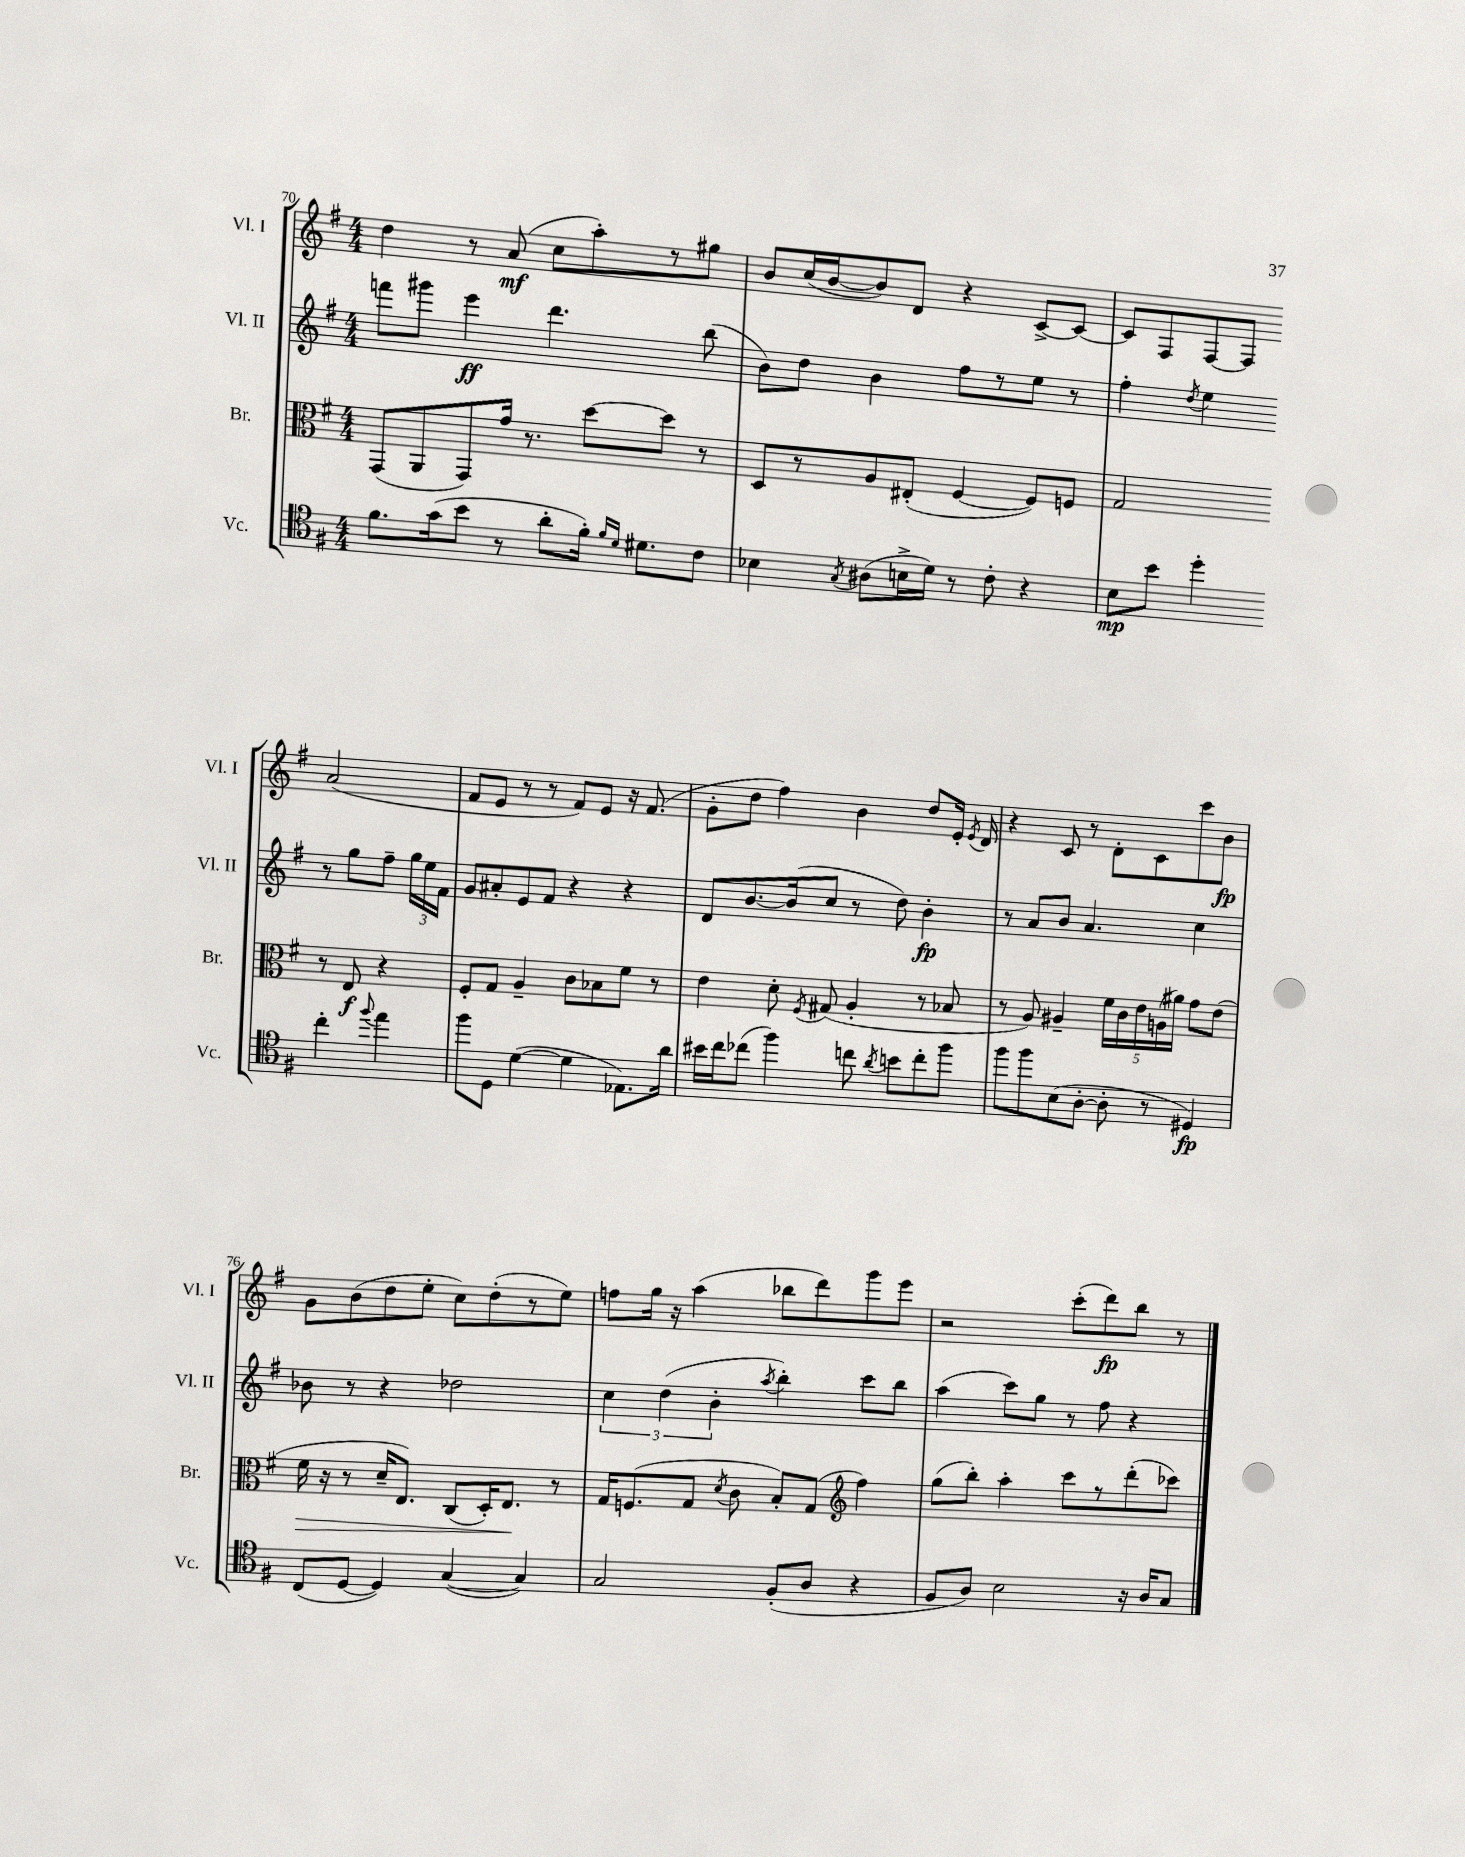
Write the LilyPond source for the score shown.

<<
\new StaffGroup <<
\new Staff = "s0" \with { instrumentName = "Vl. I" shortInstrumentName = "Vl. I" } {
    \clef treble \key g \major \numericTimeSignature \time 4/4
    \autoBeamOff d''4 r8 a'8\mf( c''8[ a''8-.) r8 gis''8] |
    b'8[ c''16( b'16~ b'8) d'8] r4 c'8[~-> c'8]~ |
    c'8[ fis8 fis8~ fis8] a'2( |
    fis'8[ e'8] r8 r8 fis'8[) e'8] r16 fis'8.( |
    g'8[-. d''8] fis''4) b'4 d''8[ e'16]-. \acciaccatura { e'8 } d'16 |
    r4 c'8 r8 d'8[-. c'8 c'''8 b'8]\fp |
    g'8[ b'8( d''8 e''8]-. c''8[) d''8-.( r8 e''8]) |
    f''8[ g''16] r16 a''4( bes''8[ d'''8) g'''8 e'''8] |
    r2 c'''8[-.( d'''8\fp) b''8] r8 \bar "|." |
}
\new Staff = "s1" \with { instrumentName = "Vl. II" shortInstrumentName = "Vl. II" } {
    \clef treble \key g \major \numericTimeSignature \time 4/4
    \autoBeamOff f'''8[ gis'''8] e'''4\ff d'''4. b''8( |
    b'8[) d''8] b'4 fis''8[ r8 e''8] r8 |
    fis''4-. \acciaccatura { d''8 } e''4 r8 g''8[ fis''8]-- \tuplet 3/2 { g''16[ e''16 fis'16] } |
    g'8[ ais'8-. e'8 fis'8] r4 r4 |
    d'8[ b'8.~ b'16( c''8] r8 d''8) b'4-.\fp |
    r8 a'8[ b'8] a'4. c''4 |
    bes'8 r8 r4 des''2 |
    \tuplet 3/2 { c''4 d''4( b'4-. } \acciaccatura { a''8 } b''4-.) c'''8[ b''8] |
    a''4( c'''8[) g''8] r8 fis''8 r4 \bar "|." |
}
\new Staff = "s2" \with { instrumentName = "Br." shortInstrumentName = "Br." } {
    \clef alto \key g \major \numericTimeSignature \time 4/4
    \autoBeamOff g,8[( a,8 g,8) g'16] r8. d''8[~ d''8] r8 |
    d8[ r8 a8 eis8]-.( fis4~ fis8[) f8] |
    g2 r8 e8\f r4 |
    fis8[-. g8] a4-- c'8[ bes8 fis'8] r8 |
    e'4 d'8-. \acciaccatura { fis8 } gis8( a4-. r8 bes8 |
    r8 a8) ais4-- \tuplet 5/4 { fis'16[ c'16 e'16 a16( ais'16]) } g'8[ e'8]( |
    fis'16\> r16 r8 d'16[-- e8.]) c8[( d16-.) e8.]\! r8 |
    g16[ f8.( g8] \acciaccatura { d'8 } c'8 b8[-.) g8]( \clef treble fis''4) |
    g''8[( b''8]-.) a''4-. c'''8[ r8 d'''8-.( ces'''8]) \bar "|." |
}
\new Staff = "s3" \with { instrumentName = "Vc." shortInstrumentName = "Vc." } {
    \clef tenor \key g \major \numericTimeSignature \time 4/4
    \autoBeamOff fis'8.[ g'16( b'8] r8 a'8[-. fis'16]-.) \grace { fis'16[ d'16] } dis'8.[ c'8] |
    bes4 \acciaccatura { g8 } ais8[( b16-> d'16]) r8 c'8-. r4 |
    b8[\mp b'8] d''4-. c''4-. \appoggiatura { fis''8 } e''4 |
    fis''8[ d8] d'4~( d'4 ees8.[) a'16] |
    bis'16[ c''16 ces''8]( fis''4) c''8 \acciaccatura { a'8 } b'8[ c''8-. fis''8] |
    fis''8[ fis''8 b8( a8]~-. a8-. r8 dis4\fp) |
    c8[( d8]~ d4) g4~( g4) |
    g2 fis8[-.( a8] r4 |
    fis8[ a8]) b2 r16 a16[ g8] \bar "|." |
}
>>
>>
\layout { \context { \Score currentBarNumber = #70 } }
